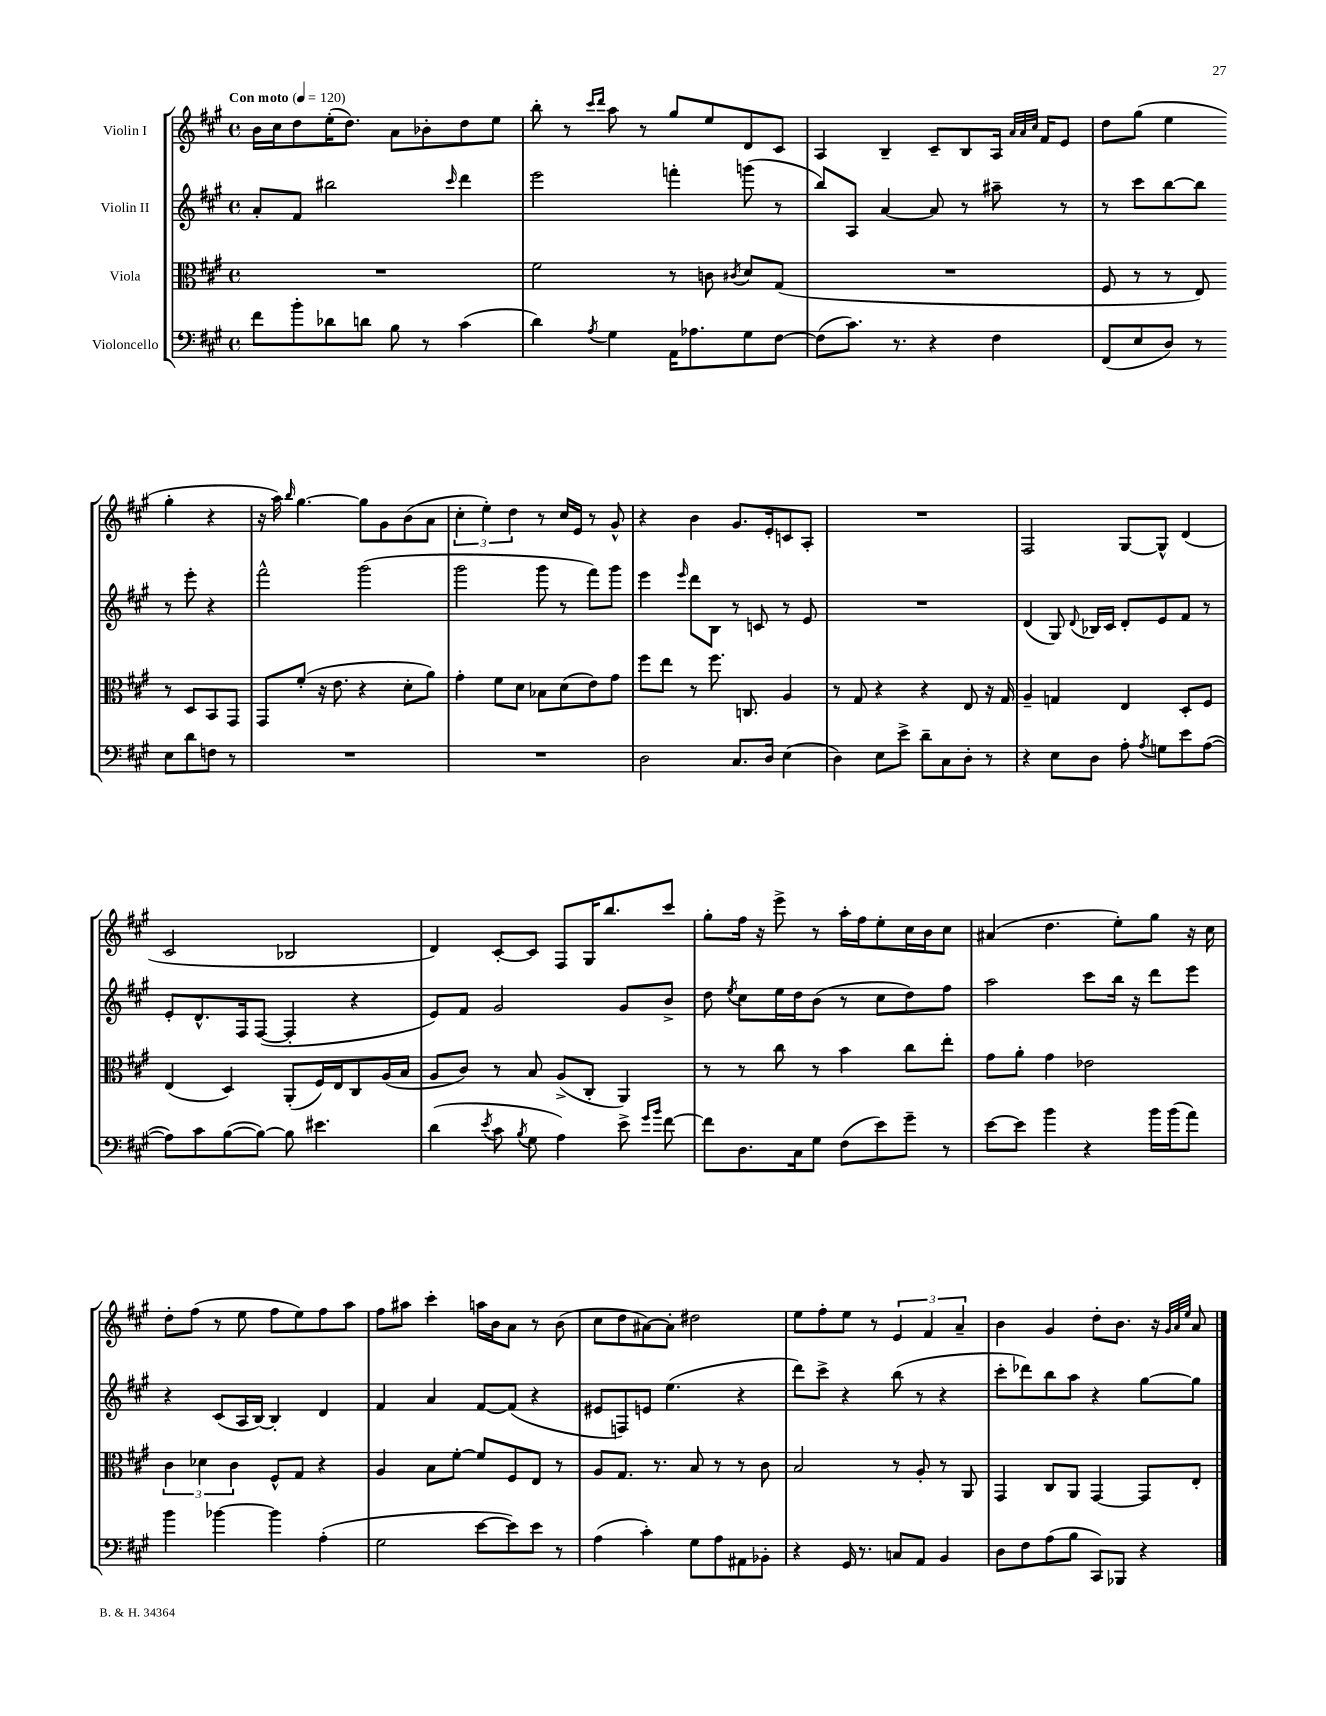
<<
\new StaffGroup <<
\new Staff = "s0" \with { instrumentName = "Violin I" } {
    \clef treble \key a \major \defaultTimeSignature \time 4/4 \tempo "Con moto" 4 = 120
    \autoBeamOff b'16[ cis''16 d''8 e''16-.( d''8.]) a'8[ bes'8-. d''8 e''8] |
    b''8-. r8 \grace { cis'''16[ d'''16] } a''8 r8 gis''8[ e''8 d'8 cis'8] |
    a4 b4-- cis'8[-- b8 a16] \grace { a'32[ a'32 cis''32] } fis'16[ e'8] |
    d''8[ gis''8]( e''4 gis''4-. r4 |
    r16 a''16) \grace { b''16 } gis''4.~ gis''8[ gis'8 b'8( a'8] |
    \tuplet 3/2 { cis''4-. e''4-.) d''4 } r8 cis''16[ e'16] r8 gis'8-^ |
    r4 b'4 gis'8.[ e'16-. c'8 a8]-. |
    R1 |
    fis2 gis8[~ gis8]-^ d'4( |
    cis'2 bes2 |
    d'4) cis'8[~-. cis'8] fis8[ gis16 b''8. cis'''8] |
    gis''8[-. fis''16] r16 e'''8-> r8 a''16[-. fis''16 e''8-. cis''16 b'16 cis''8] |
    ais'4( d''4. e''8[-.) gis''8] r16 cis''16 |
    d''8[-. fis''8]( r8 e''8 fis''8[ e''8) fis''8 a''8] |
    fis''8[ ais''8] cis'''4-. a''16[ b'16 a'8] r8 b'8( |
    cis''8[ d''8 ais'8~) ais'8]-. dis''2 |
    e''8[ fis''8-. e''8] r8 \tuplet 3/2 { e'4 fis'4 a'4-- } |
    b'4 gis'4 d''8[-. b'8.] r16 \grace { gis'32[ a'32 e''32] } a'8 \bar "|." |
}
\new Staff = "s1" \with { instrumentName = "Violin II" } {
    \clef treble \key a \major \defaultTimeSignature \time 4/4
    \autoBeamOff a'8[-. fis'8] bis''2 \grace { cis'''16 } d'''4 |
    e'''2 f'''4-. g'''8( r8 |
    b''8[) a8] a'4~ a'8 r8 ais''8-- r8 |
    r8 cis'''8[ b''8~ b''8] r8 e'''8-. r4 |
    fis'''2-^ gis'''2( |
    gis'''2 gis'''8 r8 fis'''8[) gis'''8] |
    e'''4 \grace { e'''16 } d'''8[ b8] r8 c'8 r8 e'8 |
    R1 |
    d'4( gis8) \appoggiatura { d'8 } bes16[ cis'16] d'8[-. e'8 fis'8] r8 |
    e'8[-. d'8.-^ fis16 fis8]~( fis4-. r4 |
    e'8[) fis'8] gis'2 gis'8[ b'8]-> |
    d''8 \acciaccatura { e''8 } cis''8[ e''16 d''16 b'8]( r8 cis''8[ d''8) fis''8] |
    a''2 cis'''8[ b''16] r16 d'''8[ e'''8] |
    r4 cis'8[( a16 b16]~) b4-. d'4 |
    fis'4 a'4 fis'8[~ fis'8]( r4 |
    eis'8[ f8) e'8] e''4.( r4 |
    d'''8[) cis'''8]-> r4 b''8( r8 r4 |
    cis'''8[-. des'''8) b''8 a''8] r4 gis''8[~ gis''8] \bar "|." |
}
\new Staff = "s2" \with { instrumentName = "Viola" } {
    \clef alto \key a \major \defaultTimeSignature \time 4/4
    \autoBeamOff R1 |
    fis'2 r8 c'8 \acciaccatura { cis'8 } d'8[ gis8]( |
    R1 |
    fis8 r8 r8 e8) r8 d8[ b,8 gis,8] |
    gis,8[ fis'8]-.( r16 e'8. r4 d'8[-. a'8]) |
    gis'4-. fis'8[ d'8] bes8[ d'8( e'8) gis'8] |
    fis''8[ e''8] r8 fis''8. c8. a4 |
    r8 gis8 r4 r4 e8 r16 gis16 |
    a4-- g4 e4 d8[-. fis8] |
    e4( d4) a,8[-.( fis16) e16 cis8 a16( b16] |
    a8[ cis'8]) r8 b8 a8[->( cis8]-. a,4) |
    r8 r8 cis''8 r8 b'4 cis''8[ e''8]-. |
    gis'8[ a'8]-. gis'4 ees'2 |
    \tuplet 3/2 { cis'4 des'4 cis'4 } fis8[-^ gis8] r4 |
    a4 b8[ fis'8]~-. fis'8[ fis8 e8] r8 |
    a8[ gis8.] r8. b8 r8 r8 cis'8 |
    b2 r8 a8-. r8 a,8 |
    gis,4 cis8[ a,8] gis,4~ gis,8[ e8]-. \bar "|." |
}
\new Staff = "s3" \with { instrumentName = "Violoncello" } {
    \clef bass \key a \major \defaultTimeSignature \time 4/4
    \autoBeamOff fis'8[ b'8-. des'8 d'8] b8 r8 cis'4( |
    d'4) \acciaccatura { a8 } gis4 a,16[ aes8. gis8 fis8]~ |
    fis8[( cis'8.]) r8. r4 fis4 |
    fis,8[( e8 d8]) r8 e8[ d'8 f8] r8 |
    R1 |
    R1 |
    d2 cis8.[ d16] e4( |
    d4) e8[ e'8]-> d'8[-- cis8 d8]-. r8 |
    r4 e8[ d8] a8-. \acciaccatura { a8 } g8[ e'8 a8]~( |
    a8[) cis'8 b8~( b8]~) b8 eis'4. |
    d'4( \acciaccatura { e'8 } cis'8 \acciaccatura { b8 } gis8 a4) e'8-> \grace { gis'16[ b'16] } fis'8~ |
    fis'8[ d8. cis16 gis8] fis8[( e'8) gis'8]-- r8 |
    e'8[~ e'8] b'4 r4 b'16[ b'16( a'8]) |
    b'4 bes'4~ bes'4 a4-.( |
    gis2 e'8[~ e'8) e'8] r8 |
    a4( cis'4-.) gis8[ a8 ais,8 bes,8]-. |
    r4 gis,16 r8. c8[ a,8] b,4 |
    d8[ fis8 a8( b8] cis,8[) bes,,8] r4 \bar "|." |
}
>>
>>
\layout { \context { \Score \remove "Bar_number_engraver" } }
